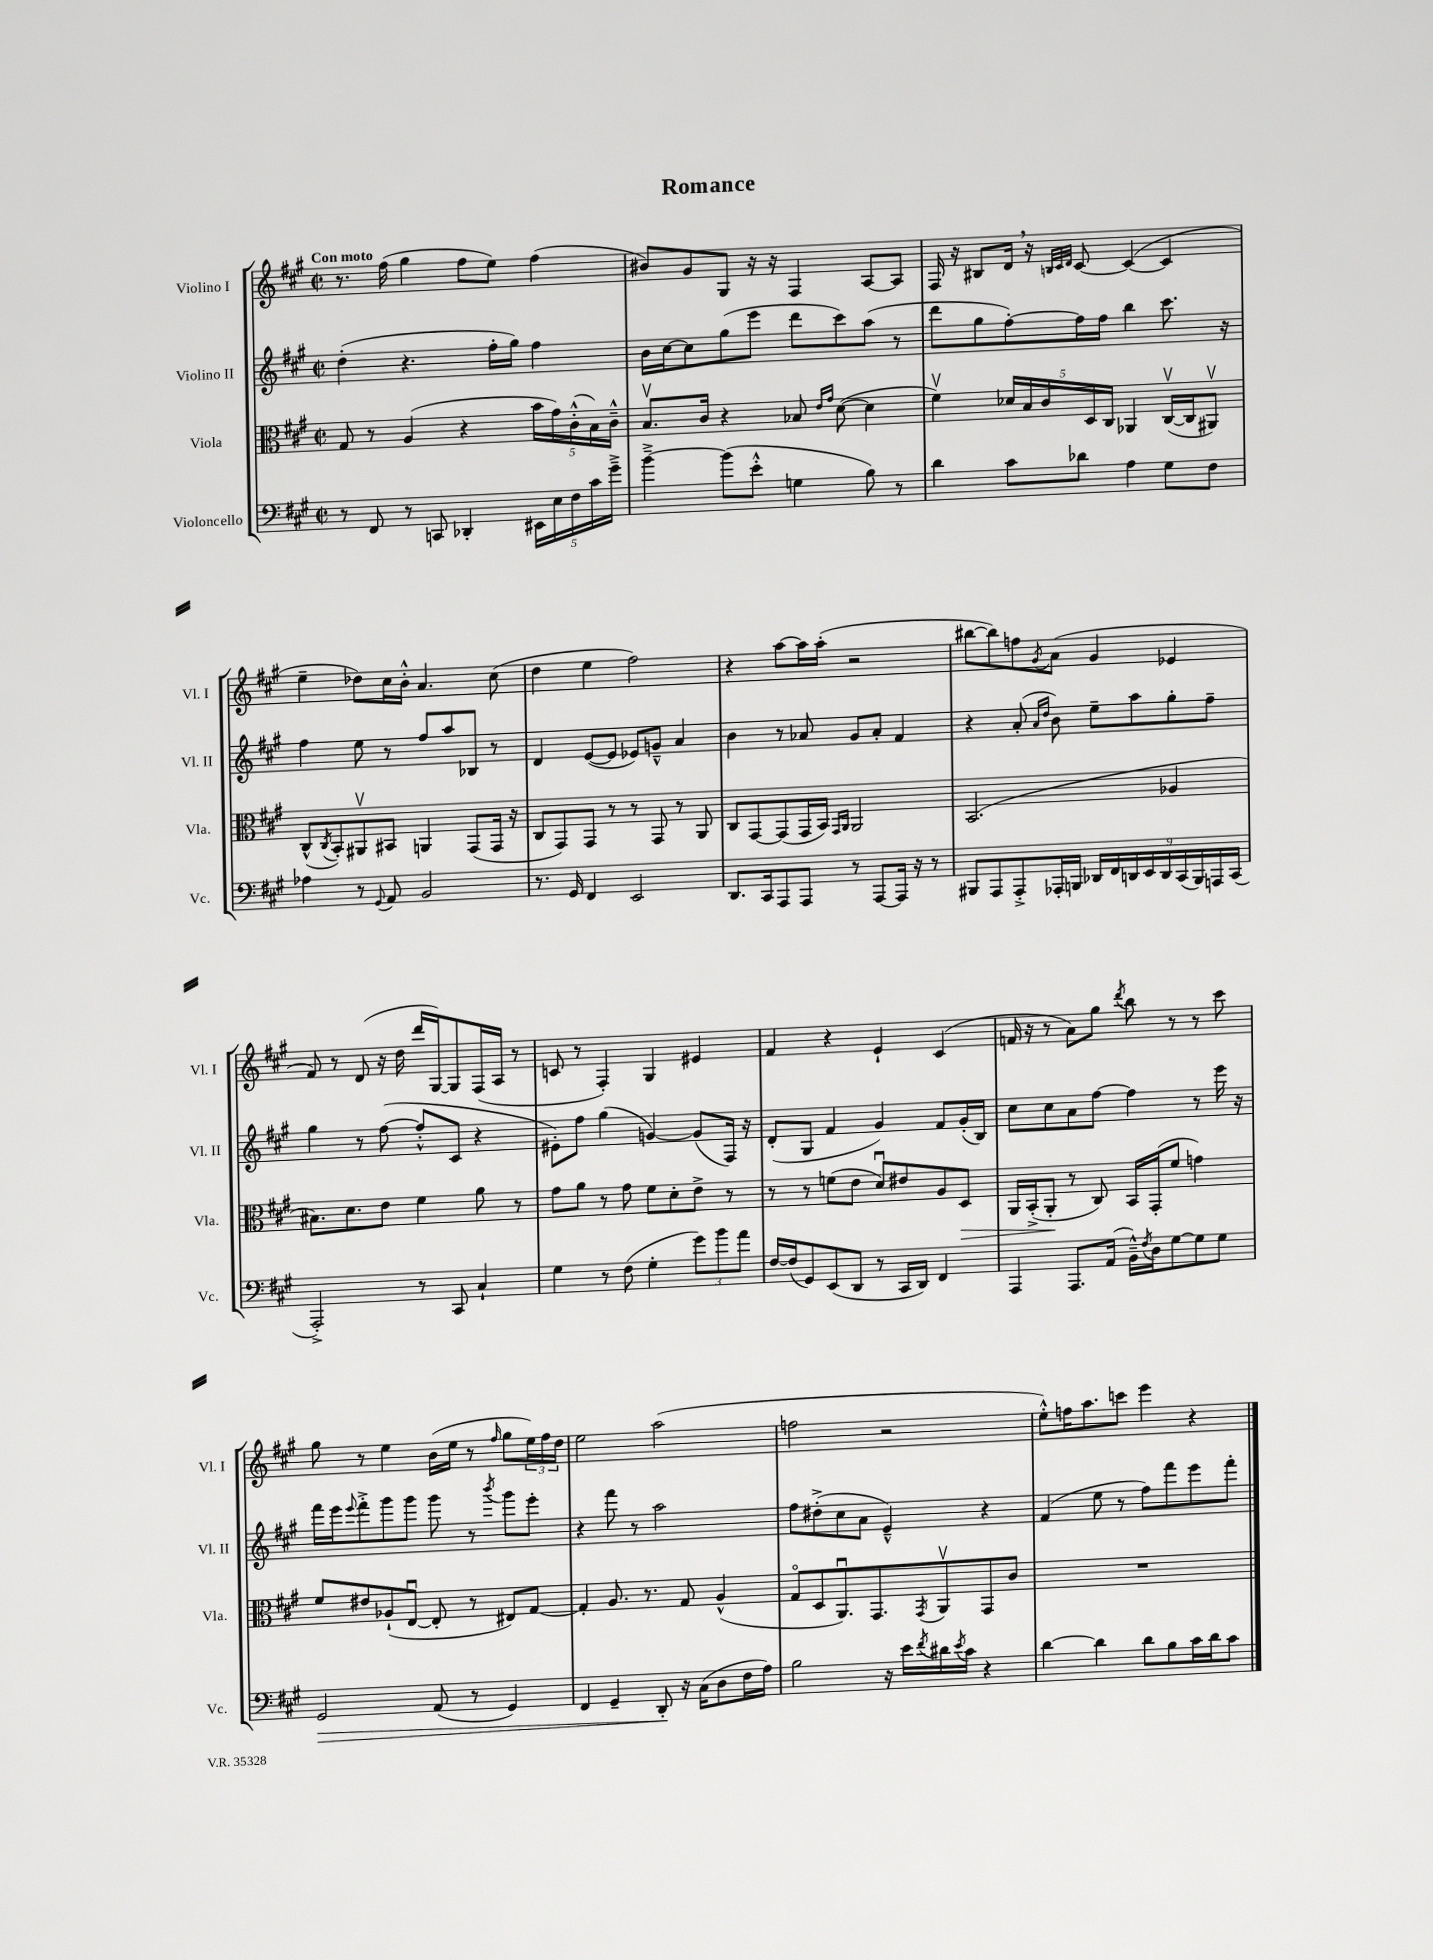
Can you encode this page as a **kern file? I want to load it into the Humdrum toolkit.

**kern	**kern	**kern	**kern
*staff4	*staff3	*staff2	*staff1
*clefF4	*clefC3	*clefG2	*clefG2
*k[f#c#g#]	*k[f#c#g#]	*k[f#c#g#]	*k[f#c#g#]
*M2/2	*M2/2	*M2/2	*M2/2
*met(c|)	*met(c|)	*met(c|)	*met(c|)
8r	8G#	(4dd'	8.r
8FF#	8r	.	.
.	.	.	(16ff#
8r	(4A	4.r	4gg#
8CC	.	.	.
4DD-'	4r	.	8ff#
.	.	16ff#'	8ee)
.	.	16gg#)	.
20EE#	20b	4ff#	(4ff#
20E	20g#)	.	.
20F#	(20c#'^^	.	.
20c#	20B)	.	.
20g#~^	20c#~^^	.	.
=	=	=	=
[4b~^	8.Bv	16b	8b#)
.	.	[16cc#	.
.	.	8cc#]	8g#
.	16c#	.	.
(8b]	4r	(8gg#	8G#
8e'^^	.	8eee	16r
.	.	.	16r
4G	8B-	8ddd	4F#
.	16qqe	.	.
.	16qqg#	.	.
.	([8d	8ccc#)	.
8B)	4d]	(8aa	[8A
8r	.	8r	8A]
=	=	=	=
4d	4f#v)	8ddd	16F#
.	.	.	16r
.	.	8gg#	8B#
8c#	20d-	[8ff#')	16d
.	20B	.	.
.	.	.	16r
.	20c#	.	.
.	.	.	32qqB
.	.	.	32qqc#
.	.	.	32qqd
8d-	.	16ff#]	[8c#
.	20D	.	.
.	.	16ff#	.
.	20C#	.	.
4A	4AA-	4bb	(4c#_
8G#	([16C#v	8.ccc#	4c#]
.	16C#]	.	.
8F#	8AA#v)	.	.
.	.	16r	.
=	=	=	=
4A-	(8C#^^	4ff#	4ee~
.	8qC#	.	.
.	8BB')	.	.
8r	8AA#v	8ee	8dd-)
8qqGG#	.	.	.
8AA	8BB#	8r	16cc#
.	.	.	16b'^^
2BB	4AA	8ff#	4.a
.	.	8aa	.
.	(8GG#	8B-	.
.	16GG#	8r	(8cc#
.	16r	.	.
=	=	=	=
8.r	8C#	4d	4dd
.	8GG#)	.	.
16GG#	.	.	.
4FF#	8GG#	([8e	4ee
.	8r	8e]	.
2EE	8r	8e-)	2ff#)
.	8GG#	8g~^^	.
.	8r	4a	.
.	8AA	.	.
=	=	=	=
8.DD	8C#	4b	4r
.	[8GG#	.	.
16CC#	.	.	.
8AAA	(8GG#]	8r	[8aa
8AAA	16GG#	8a-	16aa]
.	16BB)	.	(16aa'
.	16qqGG#	.	.
.	16qqAA	.	.
8r	2AA	8g#	2r
[8AAA	.	8a-'	.
16AAA]	.	4f#	.
16r	.	.	.
8r	.	.	.
=	=	=	=
8BBB#	(2.BB	4r	[8bb#
8AAA	.	.	8bb#])
8AAA'^	.	(8a'	8ff
.	.	16qqa	.
.	.	16qqdd	8qg#
16AAA-'	.	8b)	(8a
16BBB	.	.	.
18DD-	.	8ee~	4g#
18FF#	.	.	.
18DD	.	.	.
.	.	8aa	.
18EE	.	.	.
18DD	.	.	.
.	4A-	8gg#'	4e-
(18CC#	.	.	.
18BBB)	.	.	.
.	.	8ff#~	.
18AAA	.	.	.
(18CC#	.	.	.
=	=	=	=
2AAA'^)	8.B#)	4gg#	8f#)
.	.	.	8r
.	8.d	.	.
.	.	8r	(8d
.	8e	([8ff#	16r
.	.	.	16dd
8r	4f#	8ff#'^^]	16ddd
.	.	.	[16G#)
8CC#	.	8c#	8G#]
4C#`	8a	4r	(16F#
.	.	.	16A
.	8r	.	8r
=	=	=	=
4G#	8g#	8e#')	8c
.	8a	8ff#	8r
8r	8r	(4gg#	4F#')
(8F#	8g#	.	.
4G#'	8f#	[4g)	4G#
.	8d'	.	.
12g#)	8e^	(8g]	4e#
12b	.	.	.
.	8r	16F#)	.
12a	.	.	.
.	.	16r	.
=	=	=	=
[16F#	8r	(8d'	4f#
(16F#]	.	.	.
8GG#)	8r	8G#	.
(8EE	(8f	4f#	4r
8DD	8e	.	.
8r	8du)	4g#)	4e`
16CC#	8e#	.	.
16DD)	.	.	.
4FF#	8A	8f#	(4c#
.	8D	(16g#'	.
.	.	16B)	.
=	=	=	=
4AAA	16AA	8cc#	16f
.	(16BB'^	.	16r
.	8AA'	8cc#	8r
8.AAA	8r	8a	8a)
.	8C#)	[8ff#	8gg#
(16AA	.	.	.
.	.	.	8qddd
16BB~^^)	16BB	4ff#]	8bb
8qF#	.	.	.
16D	(16GG#'	.	.
[8G#	8f#	.	8r
8G#]	4g)	8r	8r
8G#	.	16eee	8ccc#
.	.	16r	.
=	=	=	=
2GG#	8f#	16fff#	8gg#
.	.	16eee	.
.	.	8qqeee	.
.	8e#	8fff#'^	8r
.	(8A-`	8ggg#	4ee
.	[8Eu	8ggg#	.
(8AA	8E']	8ggg#	(16b
.	.	.	16ee
8r	8r	8r	8r
.	.	8qbbb	16qqff#
4GG#)	8E#)	8ggg#	8gg#
.	[8G#	8eee'	24ee)
.	.	.	24ff#
.	.	.	24dd
=	=	=	=
4FF#	4G#']	4r	2ee
4GG#~	8.A	8fff#	.
.	.	8r	.
.	8.r	.	.
8DD'	.	2aa	(2aa
16r	8G#	.	.
(16C#	.	.	.
8D	(4A^^	.	.
16F#	.	.	.
16A)	.	.	.
=	=	=	=
2B	8G#o	8ff#	2ff
.	8D	(8dd#'^	.
.	8.AAu)	8cc#	.
.	.	8a	.
.	8.GG#	.	.
16r	.	4e~^^)	2r
16e	.	.	.
8qf#	8qGG#	.	.
16d#	8AAv	.	.
8qe	.	.	.
16c#	.	.	.
4r	8GG#	4r	.
.	8c#	.	.
=	=	=	=
[4d	1r	(4f#	8ee'^^)
.	.	.	16ff
.	.	.	8.aa
4d]	.	8ee	.
.	.	8r	8ccc
8d	.	8ff#)	4eee
8B	.	8fff#	.
16c#	.	8eee	4r
16d	.	.	.
8c#	.	8fff#'	.
==	==	==	==
*-	*-	*-	*-
